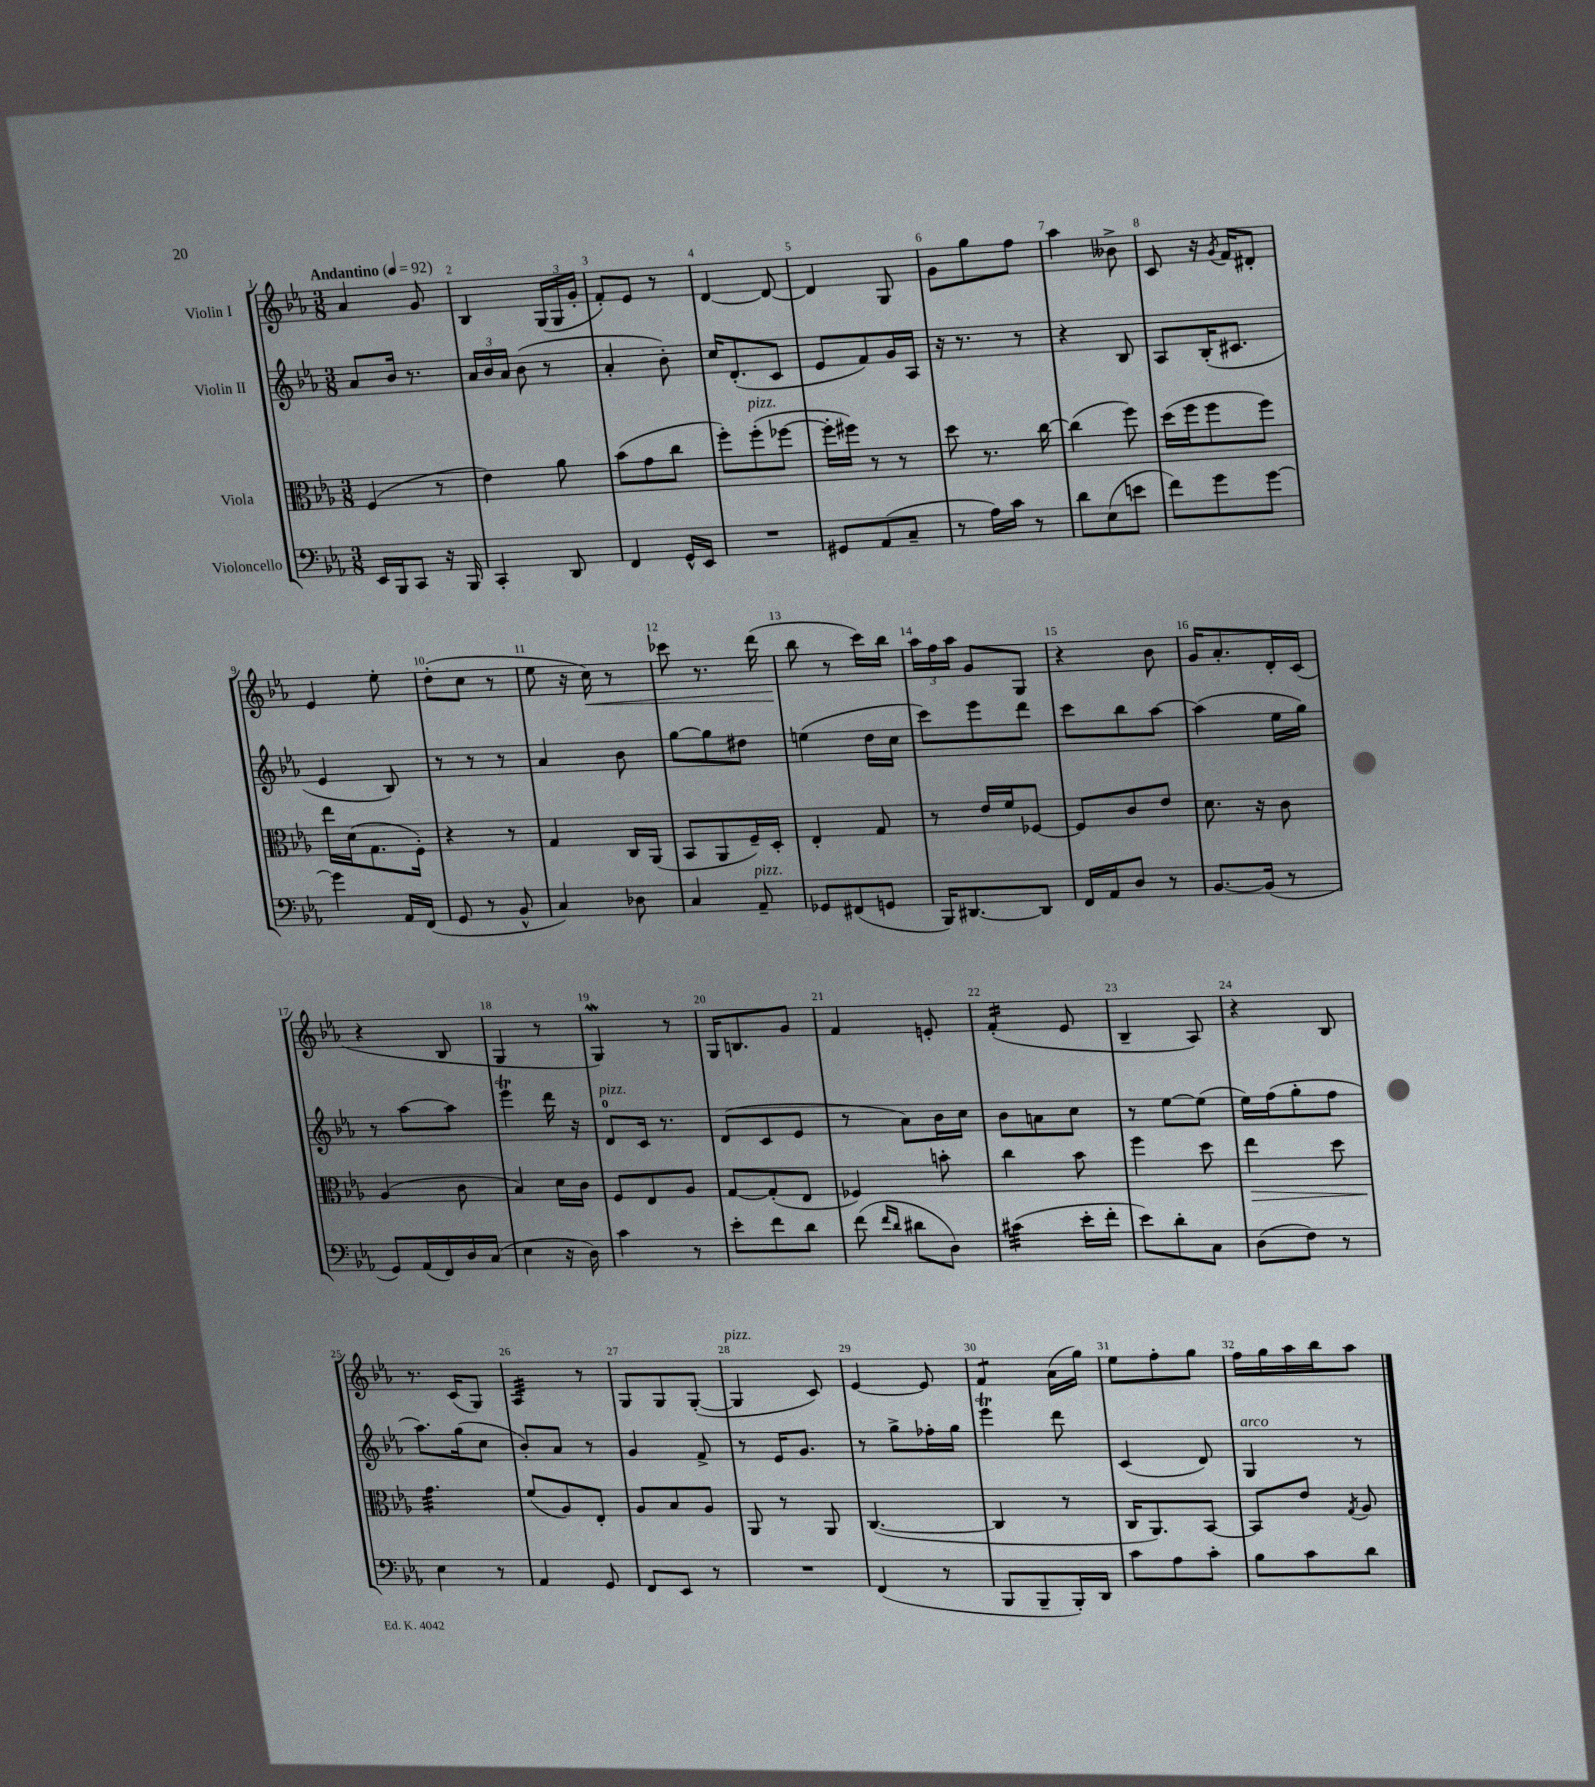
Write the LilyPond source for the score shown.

<<
\new StaffGroup <<
\new Staff = "s0" \with { instrumentName = "Violin I" } {
    \clef treble \key ees \major \numericTimeSignature \time 3/8 \tempo "Andantino" 4 = 92
    \autoBeamOff aes'4 g'8 |
    bes4 \tuplet 3/2 { g16[( g16 g'16]-. } |
    f'8[-.) ees'8] r8 |
    d'4~ d'8~ |
    d'4 g8 |
    g'8[ g''8 f''8] |
    aes''4 beses'8-> |
    c'8 r16 \acciaccatura { g'8 } f'16[ dis'8]-. |
    ees'4 ees''8-. |
    d''8[-.( c''8] r8 |
    ees''8 r16 c''16\<) r8 |
    ces'''8 r8. d'''16( |
    bes''8\! r8 c'''16[) bes''16] |
    \tuplet 3/2 { aes''16[ f''16 aes''16] } g'8[ g8] |
    r4 bes'8 |
    g'16[ aes'8.-. d'16-. c'16]( |
    r4 bes8 |
    g4 r8 |
    g4\mordent) r8 |
    g16[ b8. g'8] |
    f'4 e'8-. |
    f'4:16-.( ees'8 |
    bes4-- aes8) |
    r4 bes8 |
    r8. c'16[( g8]) |
    aes4:32 r8 |
    g8[ g8 g8]~-.( |
    g4^\markup { \italic "pizz." } c'8) |
    ees'4~ ees'8 |
    f'4:8 aes'16[( g''16]) |
    ees''8[ f''8-. g''8] |
    f''16[ g''16 aes''16 bes''16 aes''8] \bar "|." |
}
\new Staff = "s1" \with { instrumentName = "Violin II" } {
    \clef treble \key ees \major \numericTimeSignature \time 3/8
    \autoBeamOff aes'8[ bes'16] r8. |
    \tuplet 3/2 { aes'16[ bes'16 aes'16] } bes'8( r8 |
    aes'4-. bes'8-.) |
    c''16[ d'8.-.( c'8] |
    ees'8[ f'8) g'16 aes16] |
    r16 r8. r8 |
    r4 bes8 |
    aes8[ bes16-.( cis'8.] |
    ees'4 bes8) |
    r8 r8 r8 |
    aes'4 bes'8 |
    g''8[~ g''8 dis''8] |
    e''4( d''16[ c''16] |
    c'''8[) ees'''8 d'''8] |
    c'''8[ bes''8 aes''8]~ |
    aes''4( ees''16[ g''16]) |
    r8 aes''8[~ aes''8] |
    ees'''4\trill d'''16 r16 |
    d'8[-0^\markup { \italic "pizz." } c'16] r8. |
    d'8[( c'8 ees'8] |
    r8 aes'8[) bes'16 c''16] |
    bes'8[ a'8 c''8] |
    r8 ees''8[~ ees''8]( |
    ees''16[) f''16( g''8-. f''8] |
    aes''8.[) g''16( c''8] |
    bes'8[-.) aes'8] r8 |
    g'4 f'8-> |
    r8 ees'16[ g'8.] |
    r8 g''8[-> fes''16-. g''16] |
    ees'''4\trill d'''8 |
    c'4( d'8) |
    g4^\markup { \italic "arco" } r8 \bar "|." |
}
\new Staff = "s2" \with { instrumentName = "Viola" } {
    \clef alto \key ees \major \numericTimeSignature \time 3/8
    \autoBeamOff f4( r8 |
    ees'4) aes'8 |
    bes'8[( g'8 c''8] |
    f''8[-.) f''8-.^\markup { \italic "pizz." }( fes''8]~ |
    fes''16[-. fis''16]) r8 r8 |
    d''8 r8. c''16~ |
    c''4( f''8) |
    d''16[( f''16 f''8 f''8]) |
    ees''16[ d'16( g8. f16]-.) |
    r4 r8 |
    g4 c16[ aes,16]( |
    bes,8[ aes,8 f16--) d16]-. |
    ees4-. g8 |
    r8 ees'16[ f'16 fes8]~ |
    fes8[ c'8 ees'8] |
    d'8. r16 c'8 |
    aes4( c'8 |
    bes4) d'16[ c'16] |
    f8[ ees8 aes8] |
    g8[~ g8-.( ees8] |
    fes4) b'8-. |
    c''4 bes'8 |
    f''4 d''8 |
    ees''4\> d''8 |
    g'4.:32\! |
    f'8[( aes8) ees8]-. |
    aes8[ bes8 aes8] |
    aes,8 r8 aes,8 |
    c4.~( |
    c4 r8 |
    c16[ aes,8.) bes,8]~ |
    bes,8[ ees'8] \acciaccatura { g8 } aes8 \bar "|." |
}
\new Staff = "s3" \with { instrumentName = "Violoncello" } {
    \clef bass \key ees \major \numericTimeSignature \time 3/8
    \autoBeamOff ees,16[ bes,,16 c,8] r16 bes,,16 |
    c,4-. d,8 |
    f,4 g,16[-^ ees,16] |
    R4. |
    gis,8[ aes,8( c8]-- |
    r8 aes16[) c'16] r8 |
    d'8[ ees8( e'8] |
    f'8[) g'8 g'8]~ |
    g'4 aes,16[ f,16]( |
    g,8 r8 bes,8-^ |
    c4) des8 |
    c4 aes,8--^\markup { \italic "pizz." } |
    ges,8[ fis,8( g,8] |
    bes,,16[) dis,8.~ dis,8] |
    f,16[ aes,16 d8] r8 |
    bes,8.[~ bes,16]( r8 |
    g,8[) aes,16( f,16) d16 c16]( |
    ees4 r16 d16) |
    c'4 r8 |
    ees'8[-. f'8 d'8] |
    f'8( \grace { f'16[ d'16] } dis'8[ d8]) |
    cis'4:32( ees'16[-. f'16]-. |
    ees'8[) d'8-. c8] |
    d8[( f8]) r8 |
    ees4 r8 |
    aes,4 g,8 |
    f,8[ ees,8] r8 |
    R4. |
    f,4( r8 |
    bes,,8[ bes,,8-- bes,,16-.) d,16] |
    c'8[ aes8 c'8]-. |
    bes8[ c'8 d'8] \bar "|." |
}
>>
>>
\layout { \context { \Score \override BarNumber.break-visibility = ##(#f #t #t) barNumberVisibility = #all-bar-numbers-visible } }
